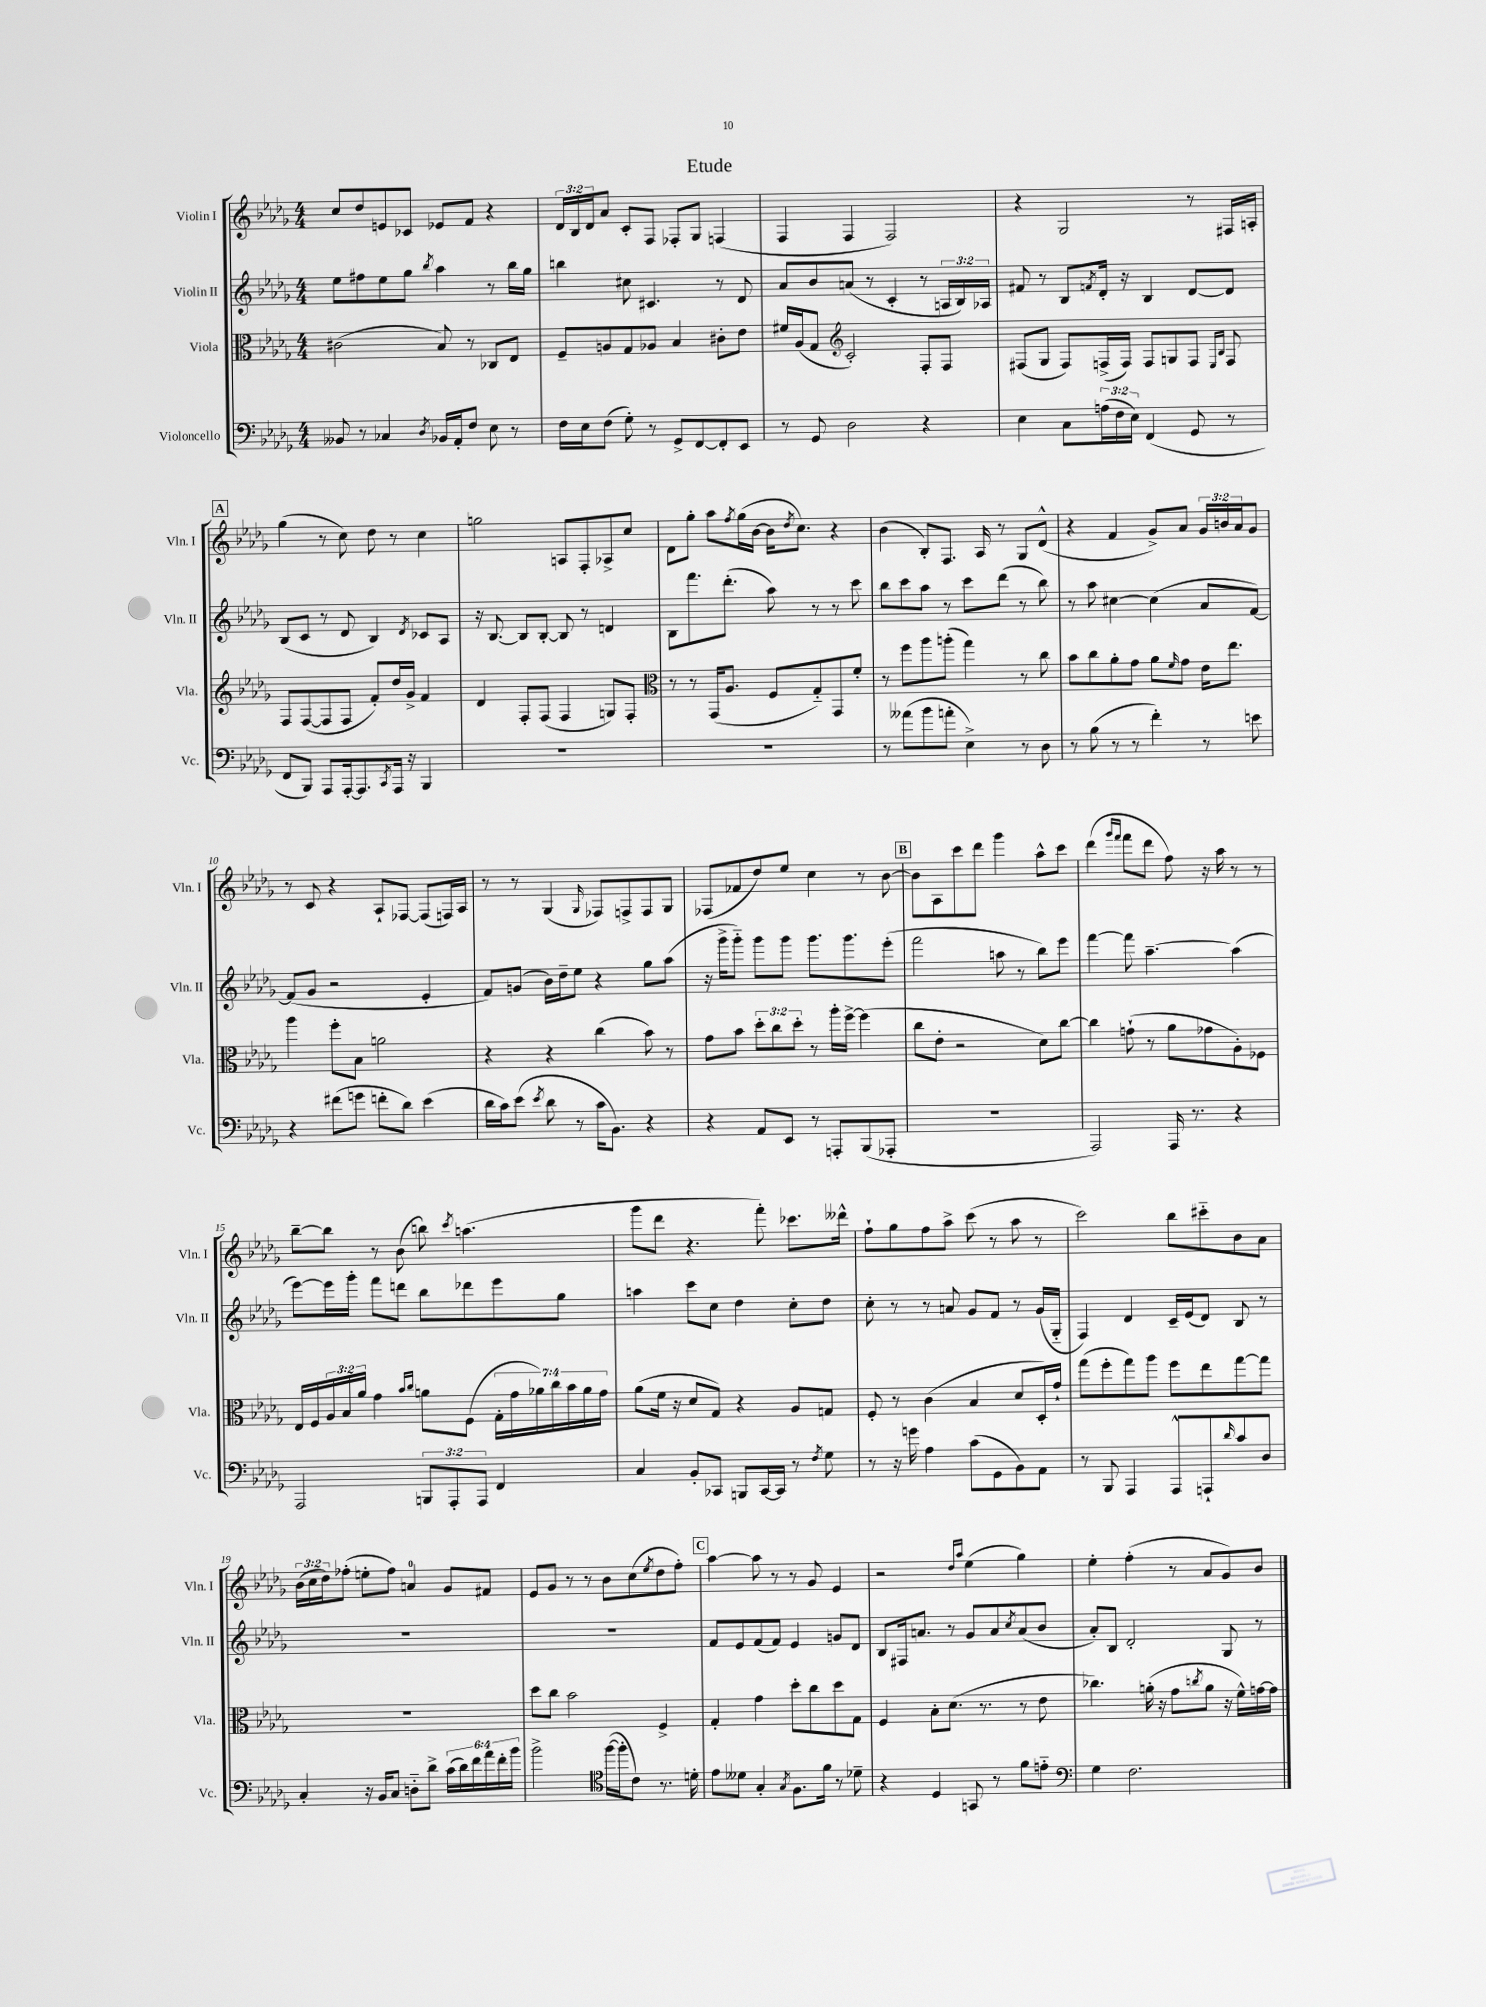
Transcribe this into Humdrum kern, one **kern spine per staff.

**kern	**kern	**kern	**kern
*staff4	*staff3	*staff2	*staff1
*clefF4	*clefC3	*clefG2	*clefG2
*k[b-e-a-d-g-]	*k[b-e-a-d-g-]	*k[b-e-a-d-g-]	*k[b-e-a-d-g-]
*M4/4	*M4/4	*M4/4	*M4/4
8BB--	(2c#	8ee-	8cc
8r	.	8ff#	8dd-
4C-	.	8ee-	8e
.	.	8gg-	8c-
8qD-	.	8qbb-	.
16BB-	8B-)	4aa-	8e-
16AA-'	.	.	.
8F	8r	.	8f
8E-	8C-	8r	4r
8r	8E-	16bb-	.
.	.	16gg-	.
=	=	=	=
16F	8F~	4bb	24d-
.	.	.	24B-
16E-	.	.	.
.	.	.	24d-
(8F	8A	.	8a-
8G-')	8G-	8cc#	8c'
8r	8A-	4.c#	8F
8GG-^	4B-	.	8F-'
[8FF	.	.	8G-
8FF']	8c#'	8r	(4F
8EE-	8e-	8d-	.
=	=	=	=
8r	16f#	8a-	4F
.	(16A-	.	.
8GG-	8G-	8b-	.
*	*clefG2	*	*
2D-	2c')	(8a	4F
.	.	8r	.
.	.	4c'	2F)
4r	8F'	8r	.
.	8F	24A	.
.	.	24B-)	.
.	.	24A-	.
=	=	=	=
4E-	(8F#	8f#	4r
.	8G-	8r	.
8C	8F#)	8B-	2G-
.	.	8qf	.
(24A	(16F^	16d-'	.
24F	.	.	.
.	16F)	16r	.
24E-)	.	.	.
(4FF	8F	4B-	.
.	8G	.	.
8GG-	8F	[8d-	8r
.	16qqE-	.	.
.	16qqB-	.	.
8r	8F	8d-]	16F#
.	.	.	16A'
=	=	=	=
8FF	8F	(8B-	(4gg-
8BBB-)	([8F	8c	.
8AAA-	8F]	8r	8r
[16AAA-'	8F	8d-	8cc)
8.AAA-]	.	.	.
.	8f')	4B-)	8dd-
8qCC	.	.	.
16AAA-	16dd-	.	8r
16r	16g-^	.	.
.	.	8qd-	.
4BBB-	4f	8c-	4cc
.	.	8A-	.
=	=	=	=
1r	4d-	16r	2gg
.	.	[8.B-	.
.	8F'	8B-]	.
.	(8F	[8B-'	.
.	4F	8B-]	8A
.	.	8r	8F'
.	8G)	4d	8A-^
.	8F'	.	8cc
=	=	=	=
*	*clefC3	*	*
1r	8r	8B-	8d-
.	8r	8.fff	8gg-'
.	(16GG-	.	8aa-
.	8.A-	(8.ddd-'	.
.	.	.	8qff
.	.	.	(16gg-
.	.	.	[16b-
.	8F	8aa-)	16b-]
.	.	.	8qdd-
.	.	.	8.cc)
.	8G-'~)	8r	.
.	8GG-	8r	4r
.	8f'	8ccc	.
=	=	=	=
8r	8r	8bb-	(4b-
(8a--	8ff	8ccc	.
8b-	8aa-	8aa-	8B-')
8a'	(8aa'	8r	8.F
4E-^)	4gg-)	8ccc	.
.	.	.	16A-
.	.	(8ddd-	8r
8r	8r	8r	8G-
8D-	8cc	8bb-)	(8d-^^
=	=	=	=
8r	8b-	8r	4r
(8B-	8cc	8aa-	.
8r	8a-'	[4cc#	4f
8r	8g-	.	.
4f')	8a-	(4cc#]	8g-^)
.	16qqf	.	.
.	8g-	.	8a-
8r	16e-	8a-	24g-
.	.	.	24b
.	8.ee-	.	.
.	.	.	24a-
8e	.	[8f)	8g-
=	=	=	=
4r	4aa-	(8f]	8r
.	.	8g-	8c
(8f#	8ff'	2r	4r
8g	8B-	.	.
8f'	2a	.	8A-`
8d-)	.	.	[8F-
(4e-	.	4e-'	(8F-]
.	.	.	16F)
.	.	.	16A-
=	=	=	=
16d-	4r	8f)	8r
16c)	.	.	.
(8e-	.	(8g	8r
8qe-	.	.	.
8d-	4r	16b-)	(4G-
.	.	16dd-~	.
8r	.	8ee-	.
.	.	.	16qqG-
16c	(4cc	4r	8F-)
8.BB-)	.	.	.
.	.	.	8F^
4r	8b-)	8gg-	8F
.	8r	(8aa-	8G-
=	=	=	=
4r	8g-	16r	(8F-
.	.	16ggg-^	.
.	8b-	8ggg-'~)	8f-
8AA-	12dd-'	8ggg-	8dd-)
.	12cc	.	.
8EE-	.	8ggg-	8ee-
.	12dd-'	.	.
8r	8r	8.ggg-	4cc
8AAA'	16aa-'	.	.
.	[16ff^	8.ggg-	.
(8BBB-	(4ff]	.	8r
8AAA-'	.	(8eee-'	[8b-
=	=	=	=
1r	8cc	2fff	8b-]
.	8e-'	.	8A-
.	2r	.	8ccc
.	.	.	8ddd-
.	.	8aa	4ggg-
.	.	8r	.
.	8d-)	8bb-)	8aa-^^
.	[8cc	8eee-	8ccc
=	=	=	=
2AAA-)	4cc]	[4fff	(4ddd-
.	.	.	16qqggg-
.	.	.	16qqfff
.	(8g`	8fff]	8fff
.	8r	[4.aa-~	8ddd-
16AAA-	8a-	.	8ff)
8.r	.	.	.
.	8g-	.	16r
.	.	.	16aa-
4r	8A-')	(4aa-]	8r
.	8F-	.	8r
=	=	=	=
2AAA-	16E-	[8eee-)	[8bb-~
.	16F	.	.
.	24A-	16eee-]	8bb-]
.	24B-	.	.
.	.	16ggg-'	.
.	24a-	.	.
.	4g-	8fff	8r
.	.	8ddd	(8b-
.	16qqb-	.	.
.	16qqcc	.	.
12BBB	8a	8bb-	8bb)
12AAA-'	.	.	.
.	.	.	8qccc
.	(8F	8ddd-	(4.aa
12AAA-	.	.	.
4FF	28G-'	8eee-	.
.	28g-	.	.
.	28a-)	.	.
.	28cc	.	.
.	.	8gg-	.
.	28b-	.	.
.	28a-	.	.
.	28g-	.	.
=	=	=	=
4C	(8a-	4aa	8ggg-
.	16f	.	8ddd-
.	16r	.	.
8BB-'	8d-	8ccc	4.r
8CC-	8G-)	8cc	.
8BBB	4r	4dd-	.
[16CC-	.	.	8fff')
16CC-]	.	.	.
8r	8A-	8cc'	8.ccc-
8qF	.	.	.
8G-	8G	8dd-	.
.	.	.	16ddd--^^
=	=	=	=
8r	8F'	8cc'	8ff`
16r	8r	8r	8gg-
16g	.	.	.
4A-	(4c	8r	8ff
.	.	8a	8aa-^
(8c	4B-	8g-	(8ccc
8GG-	.	8f	8r
8BB-)	8d-	8r	8aa-
8AA-	16D-')	(16g-	8r
.	16g-`	16G-'~	.
=	=	=	=
8r	(8gg-	4F)	2ccc)
8BBB-	8ff'	.	.
4AAA-	8gg-)	4d-	.
.	8aa-	.	.
8AAA-^^	8ff	16c~	8bb-
.	.	(16e-	.
8AAA`	8ee-	8d-)	8ccc#'~
16qqd-	.	.	.
8c	[8gg-	8B-	8b-
8D-	8gg-]	8r	8a-
=	=	=	=
4C'	1r	1r	(24b-
.	.	.	24cc
.	.	.	24dd-)
.	.	.	(8ff-'
16r	.	.	8ee'
16BB-	.	.	.
8C	.	.	8ff-)
8D'~	.	.	4a
8d-^	.	.	.
(24c	.	.	8g-
24d-)	.	.	.
24f	.	.	.
24a-	.	.	8f#
24f'	.	.	.
24b-	.	.	.
=	=	=	=
2b-^	8dd-	1r	8e-
.	8cc	.	8g-
.	2b-	.	8r
.	.	.	8r
*clefC4	*	*	*
([16ff	.	.	8b-
16ff']	.	.	.
8c)	.	.	(8cc
.	.	.	8qee-
8.r	4F^	.	8dd-
.	.	.	8ff')
16d'	.	.	.
=	=	=	=
8e-	4G-'	8f	[4aa-
8d--	.	8e-	.
4G-'	4g-	(8f	8aa-]
.	.	8f)	8r
8qG-	.	.	.
8.F	8dd-'	4e-	8r
.	8cc	.	8g-
16f	.	.	.
8r	8dd-	8g	4e-
8d-~	8G-	8d-	.
=	=	=	=
4r	4F	8B-	2r
.	.	16F#	.
.	.	8.a	.
4D-	8B-'	.	.
.	(8.d-	8r	.
.	.	.	16qqdd-
.	.	.	16qqaa-
8GG	.	8g-	(4ee-
.	8.r	.	.
8r	.	8a	.
.	.	8qcc	.
8f	8r	(8a	4gg-)
8e'~	8e-	8b-	.
=	=	=	=
*clefF4	*	*	*
4G-	4.cc-)	8a-')	4ee-'
.	.	8B-	.
2.F	.	2d-'	(4ff'
.	(16a'	.	.
.	16r	.	.
.	8g-	.	8r
.	8qcc	.	.
.	8a	.	8a-
.	16r	8G-	8g-)
.	16f^^)	.	.
.	[16g	8r	8b-
.	16g]	.	.
==	==	==	==
*-	*-	*-	*-
